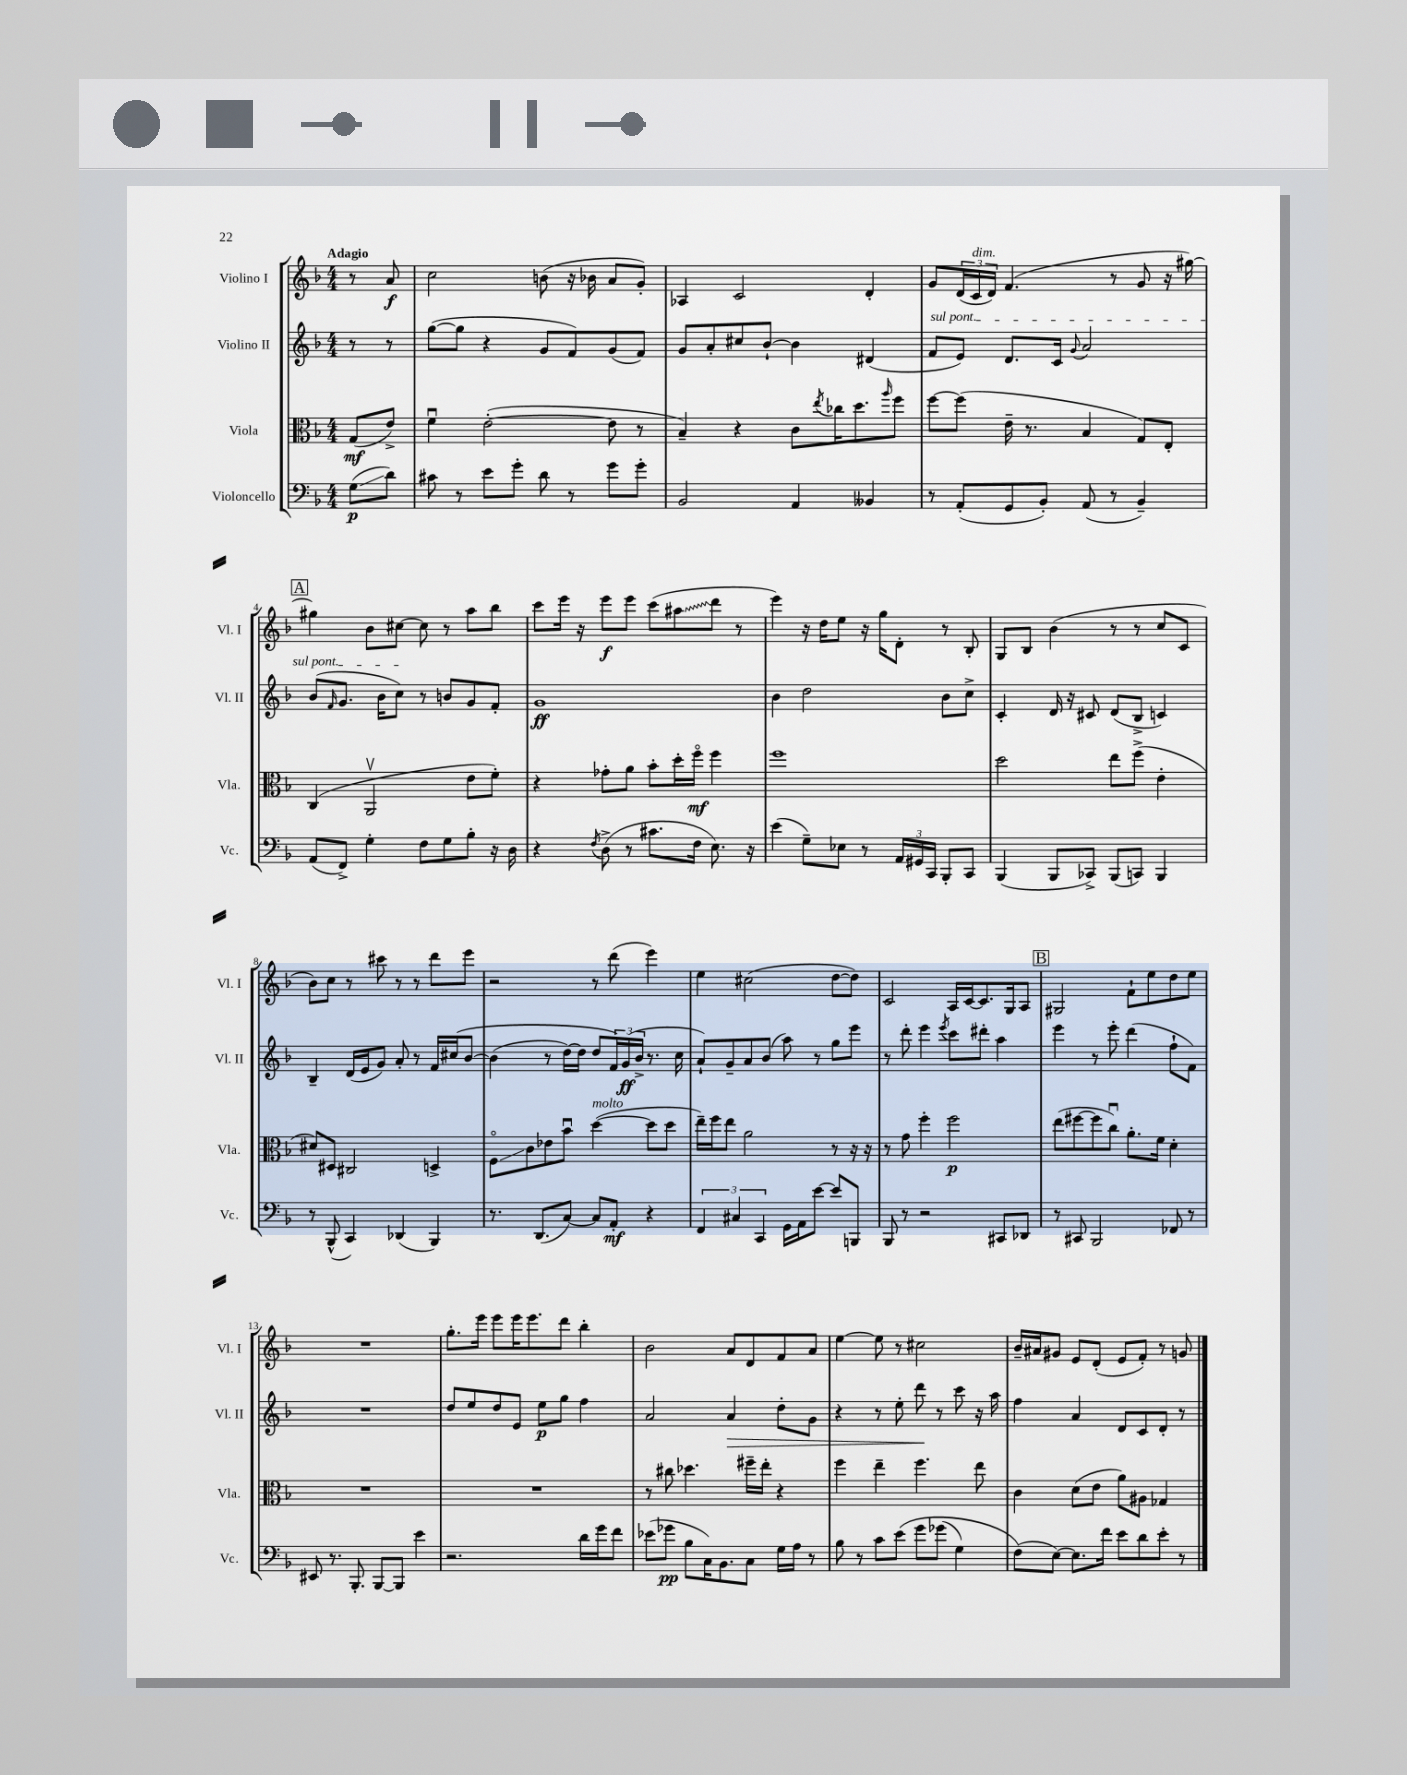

**kern	**kern	**kern	**kern
*staff4	*staff3	*staff2	*staff1
*clefF4	*clefC3	*clefG2	*clefG2
*k[b-]	*k[b-]	*k[b-]	*k[b-]
*M4/4	*M4/4	*M4/4	*M4/4
(8G	(8G	8r	8r
8d)	8e^)	8r	8a
=	=	=	=
8c#	4fu	([8gg	2cc
8r	.	8gg]	.
8e	([2e'	4r	.
8g'	.	.	.
8d	.	8g	(8b
8r	.	8f)	16r
.	.	.	16b-
8g	8e]	(8g	8a
8g'	8r	8f)	8g')
=	=	=	=
2BB-	4B-~)	8g	4A-
.	.	8a'	.
.	4r	8cc#	2c
.	.	[8b-`	.
4AA	8c	4b-]	.
.	8qee	.	.
.	16cc-	.	.
.	8.dd	.	.
4BB--	.	(4d#	4d'
.	16qqaa	.	.
.	8ff	.	.
=	=	=	=
8r	[8ff	8f	8g
(8AA'	(8ff]	8e)	(24d
.	.	.	24c
.	.	.	24d)
8GG	16e~	8.d	(4.f
.	8.r	.	.
8BB-')	.	.	.
.	.	16c	.
.	.	8qqg	.
(8AA	4B-	2a	.
8r	.	.	8r
4BB-~)	8G)	.	8g
.	8E'	.	16r
.	.	.	[16gg#)
=	=	=	=
(8AA	(4C	(8b-	4gg#]
.	.	16qqf	.
8FF^)	.	8.g	.
4G'	2AAv	.	8b-
.	.	16b-	.
.	.	8cc)	[8cc#
8F	.	8r	8cc#]
8G	.	8b	8r
8B-'	8e	8g	8aa
16r	8f')	8f'	8bb-
16D	.	.	.
=	=	=	=
4r	4r	1g	8ccc
.	.	.	16eee
.	.	.	16r
8qF	.	.	.
(8D^	8g-'	.	8eee
8r	8a	.	8eee
8.c#	8b-'	.	(8ccc
.	16dd'	.	8aa#
16F	16ffo	.	.
8.E)	4ff	.	8ddd
.	.	.	8r
16r	.	.	.
=	=	=	=
(4e	1ff	4b-	4eee)
8G~)	.	2dd	16r
.	.	.	16dd
8E-	.	.	8ee
8r	.	.	16r
.	.	.	16gg
24AA	.	.	8d'
24GG#	.	.	.
24CC	.	.	.
8BBB-'	.	8b-	8r
8CC	.	8cc^	8B-'
=	=	=	=
(4BBB-	2dd	4c'	8G
.	.	.	8B-
8BBB-	.	16d	(4b-
.	.	16r	.
8CC-^)	.	8c#	.
(8BBB-	8ee	(8d	8r
8CC)	(8ff^	8B-^	8r
4BBB-	4e'	4c)	8cc
.	.	.	8c
=	=	=	=
8r	8d#)	4B-~	8b-)
(8BBB-^^	8D#	.	8cc
4CC)	2C#	(16d	8r
.	.	16e	.
.	.	8g)	8ccc#
(4DD-	.	8a'	8r
.	.	8r	8r
4BBB-)	4D^	16f	8ddd
.	.	&(16cc#	.
.	.	[8b-	8eee
=	=	=	=
8.r	8Fo	(4b-]	2r
.	8c	.	.
(8.DD	.	.	.
.	8e-	8r	.
[8C)	8b-u	[16dd)	.
.	.	16dd]	.
8C]	([4dd	8dd	8r
8AA'	.	24f&)	(8ddd
.	.	(24g	.
.	.	24b-^	.
4r	8dd]	8.r	4eee)
.	8dd	.	.
.	.	16cc	.
=	=	=	=
6FF	16ee~)	8a`)	4ee
.	16ff	.	.
.	8ee	8g~	.
6C#	.	.	.
.	2a	8a	(2cc#
6CC	.	.	.
.	.	(8b-	.
16GG	.	8aa)	.
16AA	.	.	.
[8e	.	8r	.
8e]	8r	8gg	[8dd
8BBB	16r	8eee	8dd])
.	16r	.	.
=	=	=	=
8BBB-	8r	8r	2c
8r	8g	8ddd'	.
2r	4ff'	4eee	.
.	.	8qeee	.
.	2ff	8ccc	16A
.	.	.	[16c
.	.	8ddd#'	8.c]
8CC#	.	4aa	.
.	.	.	16G
8DD-	.	.	8A
=	=	=	=
8r	(8ee	4eee	2G#
8CC#	[8ff#	.	.
2BBB-	8ff#]	8r	.
.	8ccu)	8eee'	.
.	8.a'	(4ddd	8f`
.	.	.	8ee
.	16f	.	.
8FF-	4d'	8ff`	8dd
8r	.	8f)	8ee
=	=	=	=
8EE#	1r	1r	1r
8.r	.	.	.
8.BBB-'	.	.	.
[8BBB-	.	.	.
8BBB-]	.	.	.
4e	.	.	.
=	=	=	=
2.r	1r	8dd	8.gg'
.	.	8ee	.
.	.	.	16eee
.	.	8dd	8eee
.	.	8e	16eee
.	.	.	8.eee
.	.	8ee	.
.	.	8gg	8ddd
16d	.	4ff	4bb-'
16g	.	.	.
8f	.	.	.
=	=	=	=
(8e-	8r	2a	2b-
8g-	8cc#	.	.
8B-	4.dd-	.	.
16C)	.	.	.
8.BB-	.	.	.
.	.	4a	8a
8C	16ff#~	.	8d
.	16ee'	.	.
16G	4r	8dd'	8f
16A	.	.	.
8r	.	8g	8a
=	=	=	=
8B-	4ff	4r	[4ee
8r	.	.	.
8c	4ee~	8r	8ee]
&(8e	.	8ee'	8r
8g	4.ff	8ddd	2cc#
(8g-	.	8r	.
4G)	.	8ccc	.
.	8ee	16r	.
.	.	16aa	.
=	=	=	=
(8F&)	4c	4ff	16b-~
.	.	.	16a#
[8E)	.	.	8g#
8.E]	(8d	4a	8e
.	8e	.	(8d'
16f	.	.	.
8e	8a)	8d	8e
8d	8A#	8c	8f')
8e'	4G-	8d'	8r
8r	.	8r	8g
==	==	==	==
*-	*-	*-	*-
